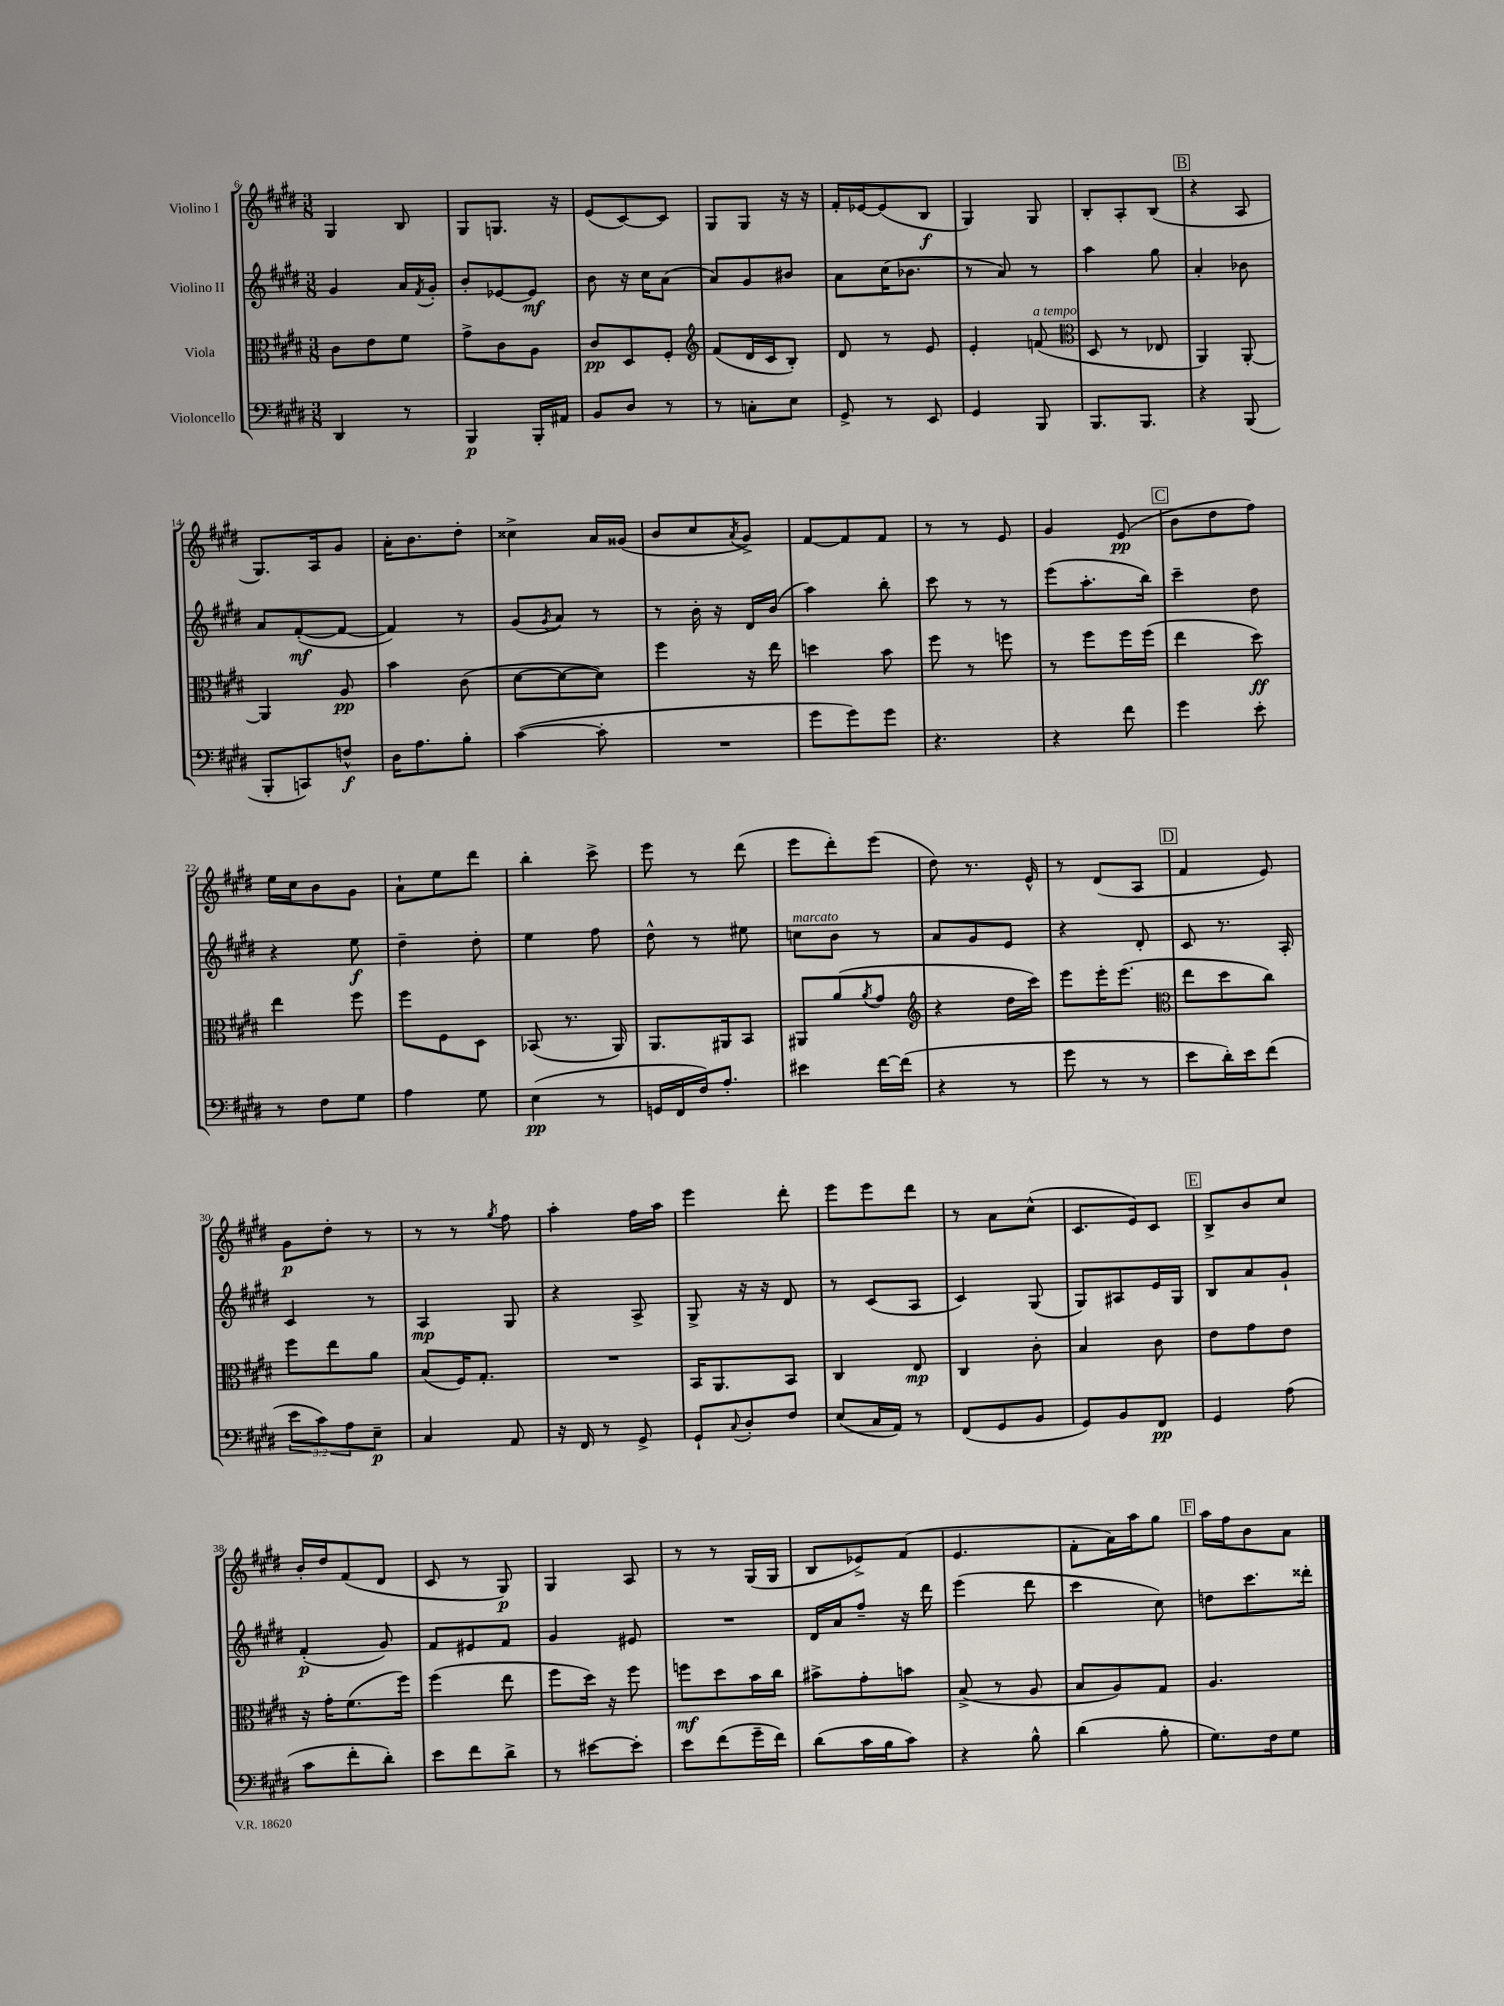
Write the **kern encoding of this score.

**kern	**kern	**kern	**kern
*staff4	*staff3	*staff2	*staff1
*clefF4	*clefC3	*clefG2	*clefG2
*k[f#c#g#d#]	*k[f#c#g#d#]	*k[f#c#g#d#]	*k[f#c#g#d#]
*M3/8	*M3/8	*M3/8	*M3/8
4DD#	8c#	4g#	4G#
.	8e	.	.
8r	8f#	16a	8B
.	.	8qf#	.
.	.	16g#'	.
=	=	=	=
4BBB	8g#^	8b'	8G#
.	8c#	[8e-	8.G
16BBB'	8A	8e-]	.
16AA#	.	.	16r
=	=	=	=
8BB	8c#	8b	(8e
8D#	8D#	16r	[8c#)
.	.	16cc#	.
8r	8F#'	(8a	8c#]
=	=	=	=
*	*clefG2	*	*
8r	(8f#	8a)	8G#
8C'	16d#	8g#	8G#
.	16c#	.	.
8E	8B')	8b#	16r
.	.	.	16r
=	=	=	=
8GG#^	8d#	8a	16f#'
.	.	.	[16e-
8r	8r	(16cc#	(8e-]
.	.	8.b-	.
8EE	8e	.	8B
=	=	=	=
4GG#	4e'	8r	4G#)
.	.	8a)	.
8BBB	(8f	8r	8G#
=	=	=	=
*	*clefC3	*	*
8.BBB	8D#	4aa	8B'
.	8r	.	8A'
8.BBB	.	.	.
.	8E-	8gg#	(8B
=	=	=	=
4r	4AA)	4a'	4r
(8BBB	[8AA'	8b-	8A
=	=	=	=
8BBB'	4AA]	8a	8.G#)
8CC)	.	([8f#'	.
.	.	.	16A
8F^^	8A	8f#_	8g#
=	=	=	=
16D#	4b	4f#])	16a'
8.A	.	.	8.b
8B'	(8c#	8r	8dd#'
=	=	=	=
([4c#	[8d#	(8g#	4cc##^
.	.	8qg#	.
.	8d#_	8a)	.
8c#']	8d#])	8r	16a
.	.	.	(16g##
=	=	=	=
4.r	4ff#	8r	8b
.	.	16b'	8cc#
.	.	16r	.
.	.	.	8qa
.	16r	16d#	8g#^)
.	16ee	(16b	.
=	=	=	=
8g#	4dd	4aa)	[8f#
8g#)	.	.	8f#]
8g#	8b	8bb'	8f#
=	=	=	=
4.r	8ff#	8ccc#	8r
.	8r	8r	8r
.	8ff	8r	8e
=	=	=	=
4r	8r	(8eee	4g#
.	8ff#	8.aa'	.
8f#	16ff#	.	(8e
.	(16ff#	16bb)	.
=	=	=	=
4g#	4ee	4ccc#~	8b
.	.	.	8dd#
8e'	8dd#)	8dd#	8ff#)
=	=	=	=
8r	4ee	4r	16ee
.	.	.	16cc#
8F#	.	.	8b
8G#	8ff#	8ee	8g#
=	=	=	=
4A	8ff#	4dd#~	8a`
.	8F#	.	8ee
8G#	8D#	8dd#'	8ddd#
=	=	=	=
(4E	(8BB-	4ee	4bb'
.	8.r	.	.
8r	.	8ff#	8ccc#^
.	16AA)	.	.
=	=	=	=
16GG	8.AA	8dd#^^	8eee
16FF#	.	.	.
16F#)	.	8r	8r
8.A'	16AA#	.	.
.	8BB	8ee#	(8ddd#
=	=	=	=
4e#	8AA#	8cc	8eee
.	(8a	8b	8ddd#')
.	8qa	.	.
[16f#	8g#	8r	(8eee
(16f#]	.	.	.
=	=	=	=
*	*clefG2	*	*
4r	4r	8a	8dd#)
.	.	8g#	8.r
8r	16dd#	8e	.
.	16ccc#)	.	16e^^
=	=	=	=
8g#	8eee	4r	8r
8r	16eee'	.	(8d#
.	(8.eee	.	.
8r	.	8d#'	8A
=	=	=	=
*	*clefC3	*	*
8e	8ee	8c#	4f#
16d#')	8dd#	8.r	.
16e	.	.	.
(8f#	8cc#)	.	8e)
.	.	16A'	.
=	=	=	=
12e	8ff#	4c#	8g#
12c#)	.	.	.
.	8ee	.	8dd#'
12A	.	.	.
8E~	8a	8r	8r
=	=	=	=
4C#	(8B	4A	8r
.	16F#)	.	8r
.	8.G#'	.	.
.	.	.	8qgg#
8AA	.	8G#	8ff#
=	=	=	=
16r	4.r	4r	4aa'
16FF#	.	.	.
8r	.	.	.
8GG#^	.	8A^	16ff#
.	.	.	16aa
=	=	=	=
8GG#`	16BB	8G#^	4eee
.	8.AA	.	.
8qqC#	.	.	.
8D#'	.	16r	.
.	.	16r	.
8F#	8BB	8d#	8ddd#'
=	=	=	=
(8E	4C#	8r	8eee
16C#	.	(8c#	8eee
16AA)	.	.	.
8r	8E	8A	8ddd#
=	=	=	=
(8FF#	4C#	4c#)	8r
8GG#	.	.	8a
8BB	8c#'	(8G#	(8cc#^^
=	=	=	=
8GG#)	4B	8G#)	8.c#
8BB	.	8A#	.
.	.	.	16e)
8FF#	8c#	16e	8c#
.	.	16G#	.
=	=	=	=
4GG#	8e	8B	8B^
.	8g#	8a	8b
(8A	8e	8g#`	8cc#
=	=	=	=
8c#	16r	(4f#'	16b'
.	16g#'	.	16dd#
8f#'	(8.f#	.	(8f#
8d#')	.	8g#)	8d#
.	16ff#)	.	.
=	=	=	=
8e	(4ff#	8f#	8c#
8f#	.	8e#	8r
8d#^	8ee	8f#	8G#)
=	=	=	=
8r	8ff#	4g#	4G#
[8e#	16dd#)	.	.
.	16r	.	.
8e#']	8ff#	8e#	8A
=	=	=	=
8e	8ff	4.r	8r
(8f#	8dd#	.	8r
16g#~	16b	.	(16G#
16f#)	16cc#	.	16G#
=	=	=	=
(8d#	8b#^	16d#	8B
.	.	16a	.
16c#	8g#'	8ff#~	8e-^)
16B	.	.	.
8c#)	8b	16r	(8f#
.	.	16ddd#	.
=	=	=	=
4r	(8B^	(4eee	4.e
.	8r	.	.
8B^^	8A	8ddd#	.
=	=	=	=
(4d#	8B	4ccc#	8f#'
.	8A)	.	16a)
.	.	.	16aa
8B'	8G#	8cc#)	8gg#
=	=	=	=
8.G#)	4.A	8dd	16aa
.	.	.	16ff#
.	.	8.ccc#	8b
16F#	.	.	.
8G#	.	.	8a
.	.	16ddd##'	.
==	==	==	==
*-	*-	*-	*-
